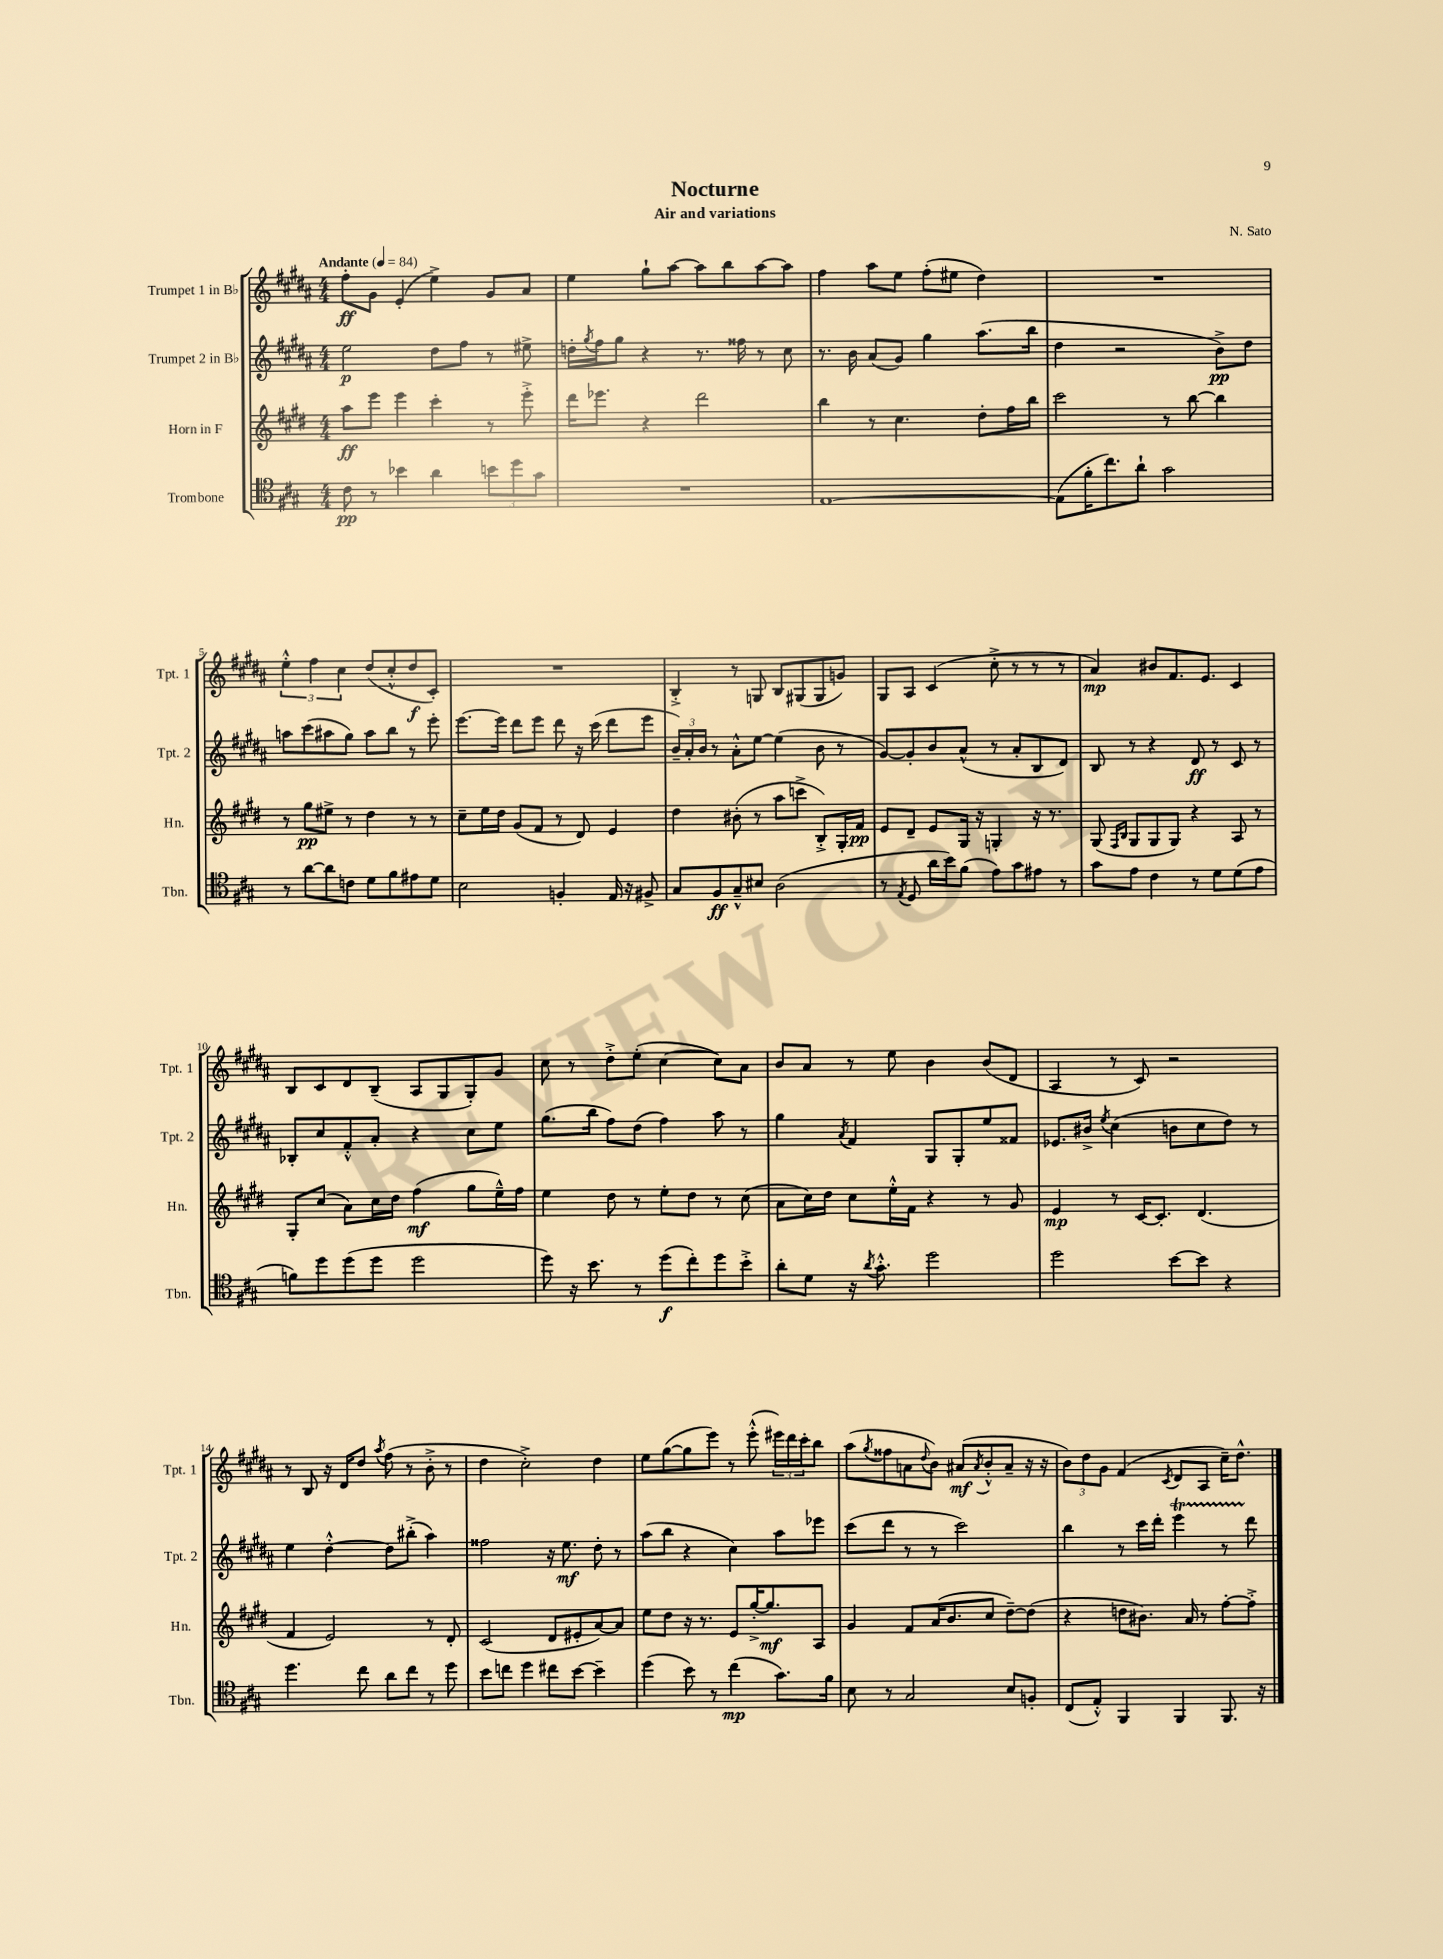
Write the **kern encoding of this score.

**kern	**kern	**kern	**kern
*staff4	*staff3	*staff2	*staff1
*clefC4	*clefG2	*clefG2	*clefG2
*k[f#c#g#]	*k[f#c#g#d#]	*k[f#c#g#d#a#]	*k[f#c#g#d#a#]
*M4/4	*M4/4	*M4/4	*M4/4
*MM84	*MM84	*MM84	*MM84
8c#	8aa	2ee	8ff#'
8r	8eee	.	8g#
4b-	4eee	.	(4e'
4a	4ccc#'	8dd#	4ee^)
.	.	8ff#	.
12b	8r	8r	8g#
12dd	.	.	.
.	8eee'^	8ee#^	8a#
12g#	.	.	.
=	=	=	=
1r	16ddd#	16dd'	4ee
.	.	8qgg#	.
.	8.eee-	16ff#	.
.	.	8gg#	.
.	4r	4r	8gg#`
.	.	.	[8aa#
.	2ddd#	8.r	8aa#]
.	.	.	8bb
.	.	16ff##	.
.	.	8r	[8aa#
.	.	8cc#	8aa#]
=	=	=	=
[1E	4bb	8.r	4ff#
.	.	16b	.
.	8r	(8a#	8aa#
.	4.cc#	8g#)	8ee
.	.	4gg#	(8ff#'
.	.	.	8ee#
.	8dd#'	(8.aa#	4dd#)
.	16ff#	.	.
.	16bb	16bb	.
=	=	=	=
(8E]	2ccc#	4dd#	1r
16f#'	.	.	.
8.cc#)	.	.	.
.	.	2r	.
8a`	.	.	.
2g#	8r	.	.
.	[8bb	.	.
.	4bb]	8b^)	.
.	.	8dd#	.
=	=	=	=
8r	8r	8aa	6ee'^^
[8a	8gg#	(8ccc#	.
.	.	.	6ff#
8a]	8ee#^	8aa#	.
.	.	.	6cc#
8c	8r	8gg#)	.
8d	4dd#	8aa#	(8dd#
8f#	.	8bb	8cc#'^^
8e#	8r	8r	8dd#
8d	8r	8eee'	8c#')
=	=	=	=
2B	8cc#~	[8.eee	1r
.	16ee	.	.
.	16dd#	16eee]	.
.	(8g#	8ddd#	.
.	8f#	8eee	.
4F'	8r	8ddd#	.
.	8d#)	16r	.
.	.	(16ccc#	.
16E	4e	8ddd#	.
16r	.	.	.
8F#^	.	8eee	.
=	=	=	=
8G#	4dd#	24b~)	4B'^
.	.	24a#'	.
.	.	24b	.
8F#	.	8r	.
8G#~^^	(8b#'	8a#'^^	8r
8B#	8r	[8ee	8G
(2A	8aa	(4ee]	8B
.	8ccc^	.	(8G#
.	8B'^)	8b	8G#
.	16G#'	8r	8g)
.	16f#	.	.
=	=	=	=
8r	8e	[8g#)	8G#
8qE	.	.	.
8D	8d#~	8g#']	8A#
16a	8e	8b	(4c#
16b)	.	.	.
(8f#	16G#	(8a#^^	.
.	16r	.	.
8e)	4G'	8r	8cc#'^
8g#	.	8a#'	8r
8e#	16r	8B	8r
.	8.r	.	.
8r	.	8d#)	8r
=	=	=	=
8g#	(8G#	8B	4a#)
.	16qqF#	.	.
.	16qqB	.	.
8e	8G#	8r	.
4c#	8G#	4r	8b#
.	8G#)	.	8.f#
8r	4r	8d#	.
.	.	.	8.e
8d	.	8r	.
(8d	8A	8c#	4c#
8e	8r	8r	.
=	=	=	=
8f)	8G#'	8B-'	8B
8dd	(8cc#	8cc#	8c#
(8dd	8a)	8f#'^^	8d#
8dd	16cc#	8a#'	(8B~
.	16dd#	.	.
2dd	(4ff#	4r	8A#
.	.	.	8G#
.	8gg#	8cc#	8G#')
.	16ee~^^)	8ee	8g#
.	16ff#	.	.
=	=	=	=
8dd)	4ee	(8.gg#	8cc#
16r	.	.	8r
8.b	.	16bb	.
.	8dd#	8ff#)	8dd#'^
8r	8r	(8dd#	(8ee'
(8dd	8ee'	4ff#)	[4cc#
8cc#')	8dd#	.	.
8dd	8r	8aa#	8cc#])
8b'^	(8cc#	8r	8a#
=	=	=	=
8a'	8a	4gg#	8b
8d	16cc#)	.	8a#
.	16dd#	.	.
.	.	8qa#	.
16r	8cc#	4f#	8r
8qa	.	.	.
8.g#'^^	.	.	.
.	16ee'^^	.	8ee
.	16f#	.	.
2dd	4r	8G#	4b
.	.	8G#'	.
.	8r	8ee	(8b
.	8g#	8f##	8d#
=	=	=	=
2dd	4e	8.e-	4A#
.	.	16b#^	.
.	.	8qee	.
.	8r	(4cc#	8r
.	[16c#	.	8c#)
.	8.c#']	.	.
[8b	.	8b	2r
8b]	(4.d#	8cc#	.
4r	.	8dd#)	.
.	.	8r	.
=	=	=	=
4.dd	4f#	4ee	8r
.	.	.	8B
.	2e)	[4dd#'^^	16r
.	.	.	16d#
8cc#	.	.	8dd#
.	.	.	8qaa#
8a	.	8dd#]	(8ff#
8cc#	.	(8bb#'^	8r
8r	8r	4aa#)	8b'^
8dd	8d#'	.	8r
=	=	=	=
8b	(2c#	2ff##	4dd#
8cc	.	.	.
4dd	.	.	2cc#'^)
8cc#	8d#	16r	.
.	.	8.ee	.
[8b	8e#'	.	.
4b~]	[8a)	8dd#'	4dd#
.	8a]	8r	.
=	=	=	=
(4dd	8ee	(8aa#	8ee
.	8dd#	8bb	([8gg#
8b)	16r	4r	8gg#]
.	8.r	.	.
8r	.	.	8eee)
(4cc#	8e	4cc#)	8r
.	[16gg#'^	.	(8eee'^^
.	8.gg#]	.	.
8.g#)	.	8aa#	24eee#)
.	.	.	24ddd#
.	.	.	24ccc#'
.	8A	8eee-	8bb
16f#	.	.	.
=	=	=	=
8B	4g#	(8ccc#	(8aa#
.	.	.	8qgg#
8r	.	8ddd#	8ff##
2G#	8f#	8r	8a
.	.	.	8qqdd#
.	(16a	8r	8b)
.	8.b	.	.
.	.	2ccc#)	(8a#
.	.	.	8qa#
.	8cc#	.	8b'^^
8B	[8dd#~)	.	8a#~
8F'	(8dd#]	.	16r
.	.	.	16r
=	=	=	=
(8C#	4r	4bb	12b)
.	.	.	12dd#
8E'^^)	.	.	.
.	.	.	12g#
4FF#	8dd	8r	(4f#
.	8.b#)	16ccc#	.
.	.	16ddd#'	.
.	.	.	8qc#
4FF#	.	4eee	8d#
.	16a	.	.
.	8r	.	8A#
8.FF#	[8ff#'	8r	16cc#~)
.	.	.	8.dd#^^
.	8ff#'^]	8ddd#	.
16r	.	.	.
==	==	==	==
*-	*-	*-	*-
